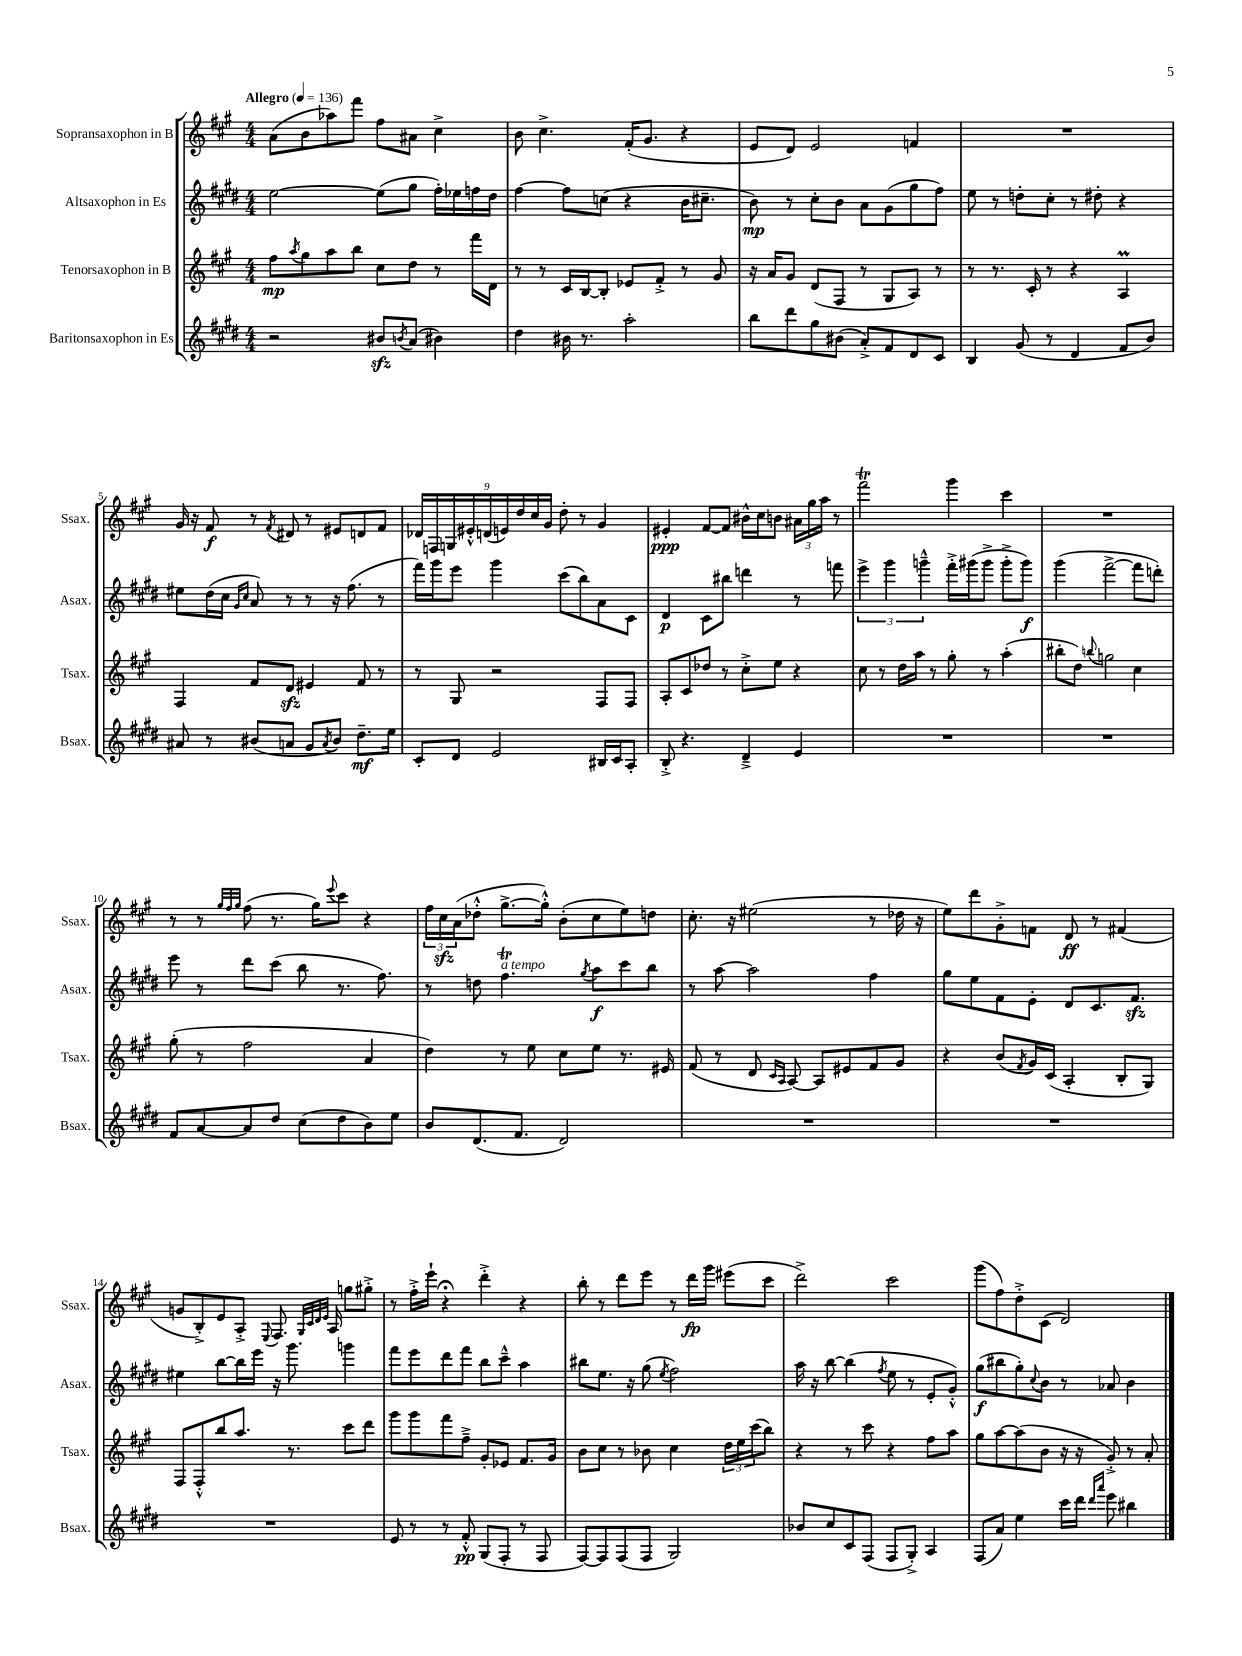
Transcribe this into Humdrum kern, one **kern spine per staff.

**kern	**kern	**kern	**kern
*staff4	*staff3	*staff2	*staff1
*clefG2	*clefG2	*clefG2	*clefG2
*k[f#c#g#d#]	*k[f#c#g#]	*k[f#c#g#d#]	*k[f#c#g#]
*M4/4	*M4/4	*M4/4	*M4/4
*MM136	*MM136	*MM136	*MM136
2r	8ff#	[2ee	(8a
.	8qaa	.	.
.	8gg#	.	8b
.	8aa	.	8aa-)
.	8bb	.	8fff#
8b#	8cc#	(8ee]	8ff#
8qb	.	.	.
(8a	8dd	8gg#	8a#
4b#)	8r	16ff#')	4cc#^
.	.	16ee-	.
.	16fff#	16ff	.
.	16d	16dd#	.
=	=	=	=
4dd#	8r	[4ff#	8b
.	8r	.	4.cc#^
16b#	16c#	8ff#]	.
8.r	[16B	.	.
.	8B']	(8cc	.
2aa'	8e-	4r	(16f#'
.	.	.	8.g#
.	8f#'^	.	.
.	8r	16b	4r
.	.	8.cc#~	.
.	8g#	.	.
=	=	=	=
8bb	16r	8b)	8e
.	16a	.	.
8ddd#	8g#	8r	8d)
8gg#	(8d	8cc#'	2e
(8b#	8F#	8b	.
8a'^)	8r	8a	.
8f#	8G#	(8g#	.
8d#	8A)	8gg#	4f
8c#	8r	8ff#)	.
=	=	=	=
4B	8r	8ee	1r
.	8.r	8r	.
(8g#	.	8dd'	.
.	16c#'	.	.
8r	8r	8cc#'	.
4d#	4r	8r	.
.	.	8dd#'	.
8f#	4A	4r	.
8b)	.	.	.
=	=	=	=
8a#	4F#	8ee#	16g#
.	.	.	16r
8r	.	(16dd#	8f#
.	.	16cc#	.
.	.	16qqg#	.
.	.	16qqcc#	.
(8b#	8f#	8a)	8r
.	.	.	8qf#
8a	8d	8r	8d#
8g#	4e#	8r	8r
8qa	.	.	.
8b#)	.	16r	8e#
.	.	(8.ff#	.
8.dd#~	8f#	.	8d
.	8r	8r	8f#
16ee	.	.	.
=	=	=	=
8c#'	8r	16fff#)	18d-
.	.	.	18F
.	.	16ggg#	.
.	.	.	18G
8d#	8G#	8eee	.
.	.	.	18e#'^^
.	.	.	(18d
2e	2r	4ggg#	.
.	.	.	18e)
.	.	.	18dd
.	.	.	18cc#
.	.	.	18g#
.	.	(8ccc#	8dd'
.	.	8bb)	8r
16B#	8F#	8a	4g#
16c#	.	.	.
8A'	8F#	8c#	.
=	=	=	=
8B'^	8A'	4d#	4e#'
4.r	8c#	.	.
.	8dd-	8c#	[8f#
.	8r	8bb#	8f#]
4d#~^	8cc#'^	4ddd	16b#^^
.	.	.	16cc#
.	8ee	.	8b
4e	4r	8r	24a#
.	.	.	24gg#
.	.	.	24aa
.	.	8fff	8r
=	=	=	=
1r	8cc#	6eee^	2fff#
.	8r	.	.
.	.	6ggg#	.
.	16dd	.	.
.	16aa	.	.
.	.	6ggg~^^	.
.	8r	.	.
.	8gg#'	16fff#'^	4ggg#
.	.	(16ggg#	.
.	8r	8ggg#^	.
.	(4aa'	8ggg#'^	4ccc#
.	.	8ggg#)	.
=	=	=	=
1r	8bb#'	(4ggg#	1r
.	8dd)	.	.
.	8qqbb	.	.
.	2gg	[2fff#^	.
.	4cc#	8fff#]	.
.	.	8ddd')	.
=	=	=	=
8f#	(8gg#'	8eee	8r
[8a	8r	8r	8r
.	.	.	32qqgg#
.	.	.	32qqff#
.	.	.	32qqgg#
8a]	2ff#	8ddd#	(8ff#
8dd#	.	(8ccc#	8.r
(8cc#	.	8bb	.
.	.	.	16gg#)
.	.	.	8qqeee
8dd#	.	8.r	8ccc#
8b)	4a	.	4r
.	.	8.ff#)	.
8ee	.	.	.
=	=	=	=
8b	4dd)	8r	24ff#
.	.	.	24cc#
.	.	.	(24a
(8.d#	.	8dd	8dd-'^^
.	8r	4.ff#	[8.gg#^
8.f#	.	.	.
.	8ee	.	.
.	.	.	16gg#'^^])
2d#)	8cc#	.	(8b'
.	.	8qgg#	.
.	8ee	8aa	8cc#
.	8.r	8ccc#	8ee)
.	.	8bb	8dd
.	16e#	.	.
=	=	=	=
1r	(8f#	8r	8.cc#'
.	8r	[8aa	.
.	.	.	16r
.	8d	2aa]	(2ee#
.	16qqc#	.	.
.	16qqA	.	.
.	[8A)	.	.
.	8A]	.	.
.	8e#	.	.
.	8f#	4ff#	8r
.	8g#	.	16dd-
.	.	.	16r
=	=	=	=
1r	4r	8gg#	8ee)
.	.	8ee	8ddd
.	(8b	8f#	8g#'^
.	8qf#	.	.
.	16g#)	8e'	8f
.	(16c#	.	.
.	4A'	8d#	8d
.	.	8.c#	8r
.	8B'	.	(4f#
.	.	8.f#	.
.	8G#)	.	.
=	=	=	=
1r	8F#	4ee#	8g
.	8F#'^^	.	8B'^)
.	8bb	[8bb	8e
.	8.aa	16bb]	8A'^
.	.	16eee	.
.	.	.	8qqE
.	.	16r	8.F#
.	8.r	8.ggg#	.
.	.	.	32qqG#
.	.	.	32qqc#
.	.	.	32qqd
.	.	.	32qqe
.	.	.	16A
.	8ccc#	4ggg	8gg
.	8ddd	.	8gg#'^
=	=	=	=
8e	8ggg#	8fff#	8r
8r	8ggg#	8eee	16ff#'^
.	.	.	16eee`
8r	8fff#	8ddd#	4r;
8f#'^^	8ff#~^	8fff#	.
(8G#	8g#'	8bb	4ddd'^
8F#'	8e-	8ccc#~^^	.
8r	8.f#	4aa	4r
8F#	.	.	.
.	16g#	.	.
=	=	=	=
[8F#)	8b	8bb#	8bb'
8F#]	8cc#	8.ee	8r
(8F#	8r	.	8ddd
.	.	16r	.
8F#	8b-	(8gg#	8eee
.	.	8qee	.
2G#)	4cc#	2ff#)	8r
.	.	.	16ddd
.	.	.	16ggg#
.	24dd	.	(8eee#
.	24ee	.	.
.	(24ccc#	.	.
.	8bb)	.	8ccc#
=	=	=	=
8b-	4r	16aa	2ddd^)
.	.	16r	.
8cc#	.	[8bb	.
8c#	8r	(4bb]	.
(8F#	8ccc#	.	.
.	.	8qff#	.
8F#	4r	8ee	2ccc#
8G#'^)	.	8r	.
4A	8ff#	8e'	.
.	8aa	8g#'^^)	.
=	=	=	=
(8F#	8gg#	(8gg#	(8ggg#
8a)	[8aa	8bb#	8ff#)
4ee	(8aa]	8gg#')	8dd'^
.	.	8qqcc#	.
.	8b	8b	(8c#
16ccc#	16r	8r	2d)
16ddd#	16r	.	.
16qqddd#	.	.	.
16qqaaa	.	.	.
8eee	8g#'^)	8a-	.
4bb#	8r	4b	.
.	8a'	.	.
==	==	==	==
*-	*-	*-	*-
